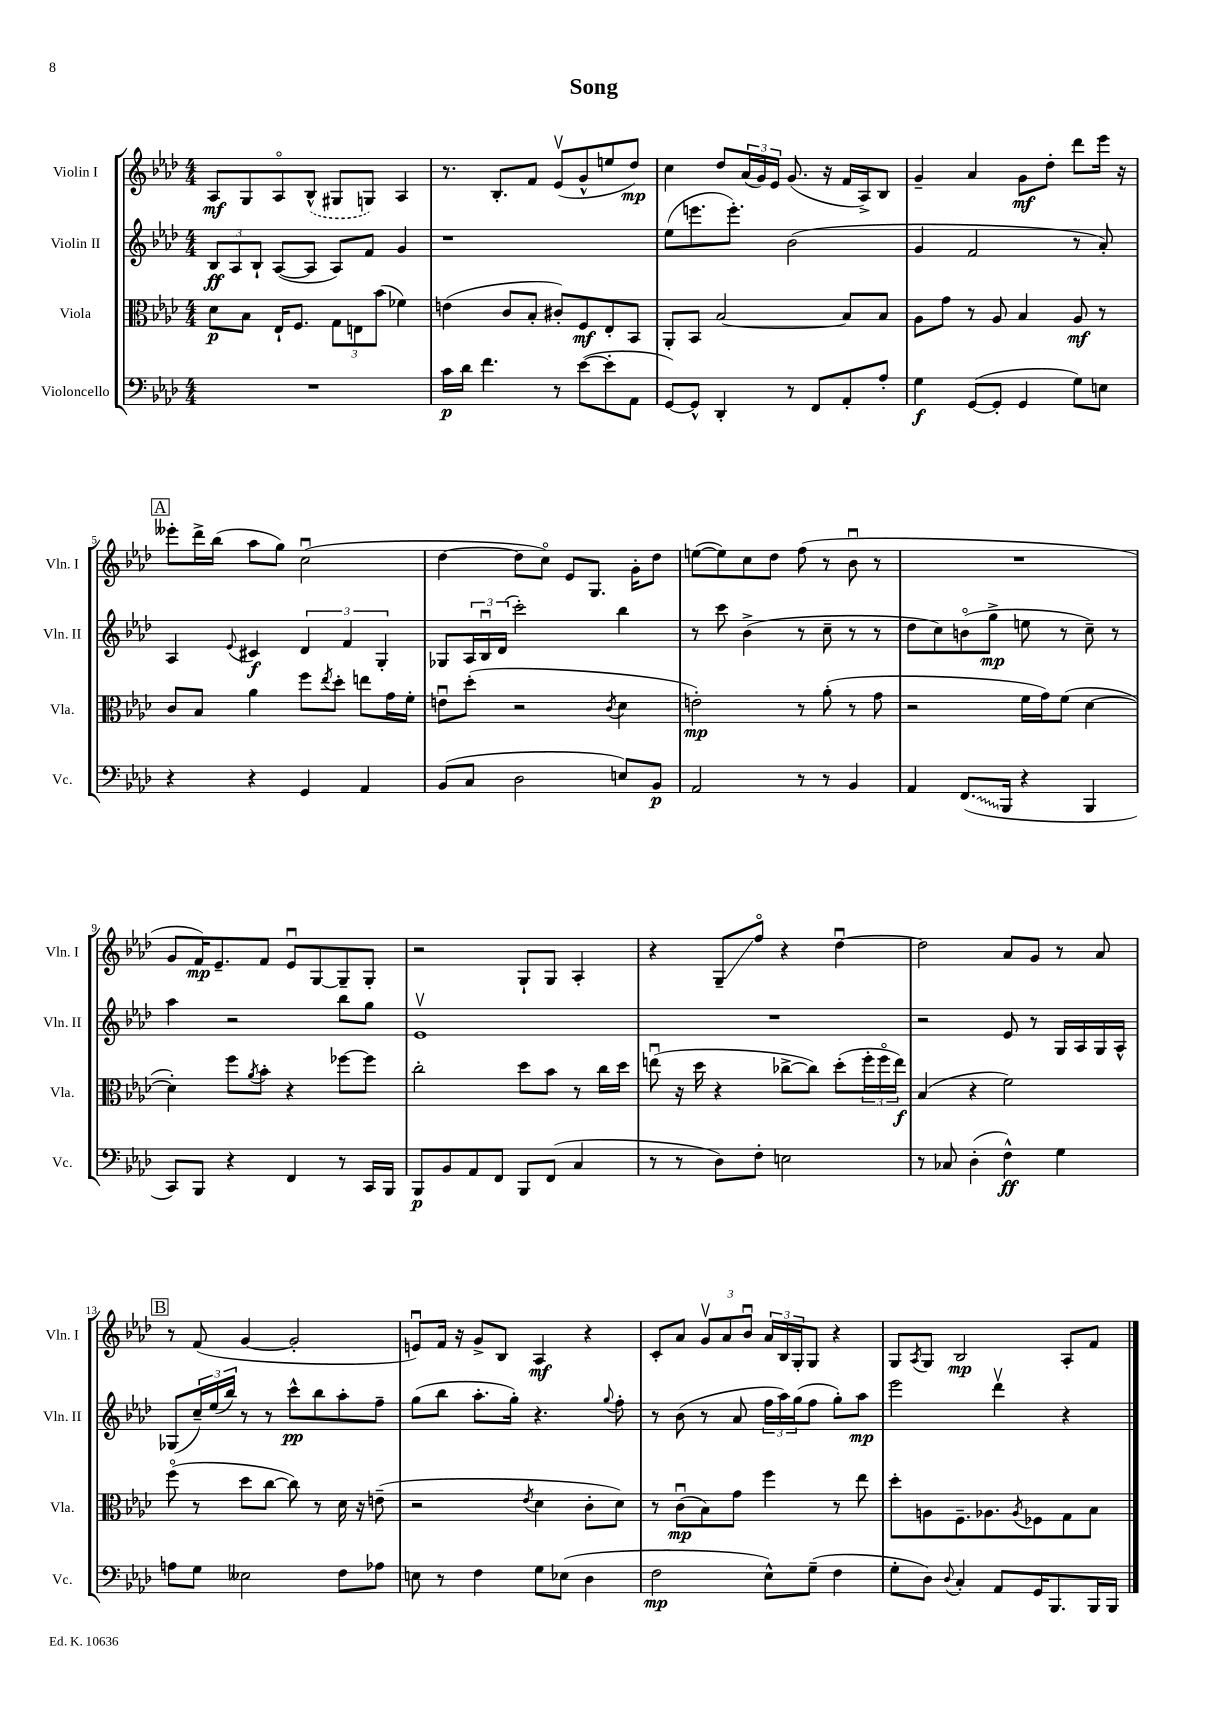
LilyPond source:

\header { title = "Song" }
<<
\new StaffGroup <<
\new Staff = "s0" \with { instrumentName = "Violin I" shortInstrumentName = "Vln. I" } {
    \clef treble \key aes \major \numericTimeSignature \time 4/4
    aes8\mf g8 aes8\flageolet \once \slurDashed bes8-^( gis8 g8) aes4 |
    r8. bes8.-. f'8 ees'8\upbow( g'8-^ e''8 des''8\mp) |
    c''4 des''8 \tuplet 3/2 { aes'16( g'16) ees'16 } g'8.( r16 f'16 aes16->) bes8 |
    g'4-- aes'4 g'8\mf des''8-. des'''8 ees'''16 r16 |
    \mark \markup { \box "A" } eeses'''8-. des'''16-> bes''16( aes''8 g''8) c''2\downbow( |
    des''4~ des''8 c''8\flageolet) ees'8 g8. g'16-. des''8 |
    e''8~( e''8) c''8 des''8 f''8( r8 bes'8\downbow r8 |
    R1 |
    g'8 f'16\mp) ees'8.-- f'8 ees'8\downbow g8~ g8-- g8-. |
    r2 g8-! g8 aes4-. |
    r4 g8--\glissando f''8\flageolet r4 des''4~\downbow |
    des''2 aes'8 g'8 r8 aes'8 |
    \mark \markup { \box "B" } r8 f'8( g'4~ g'2-. |
    e'8\downbow) f'16 r16 g'8-> bes8 aes4\mf r4 |
    c'8-. aes'8 \tuplet 3/2 { g'8\upbow aes'8 bes'8\downbow } \tuplet 3/2 { aes'16 bes16 g16-. } g8 r4 |
    g8 \acciaccatura { aes8 } g8 bes2\mp aes8-. f'8 \bar "|." |
}
\new Staff = "s1" \with { instrumentName = "Violin II" shortInstrumentName = "Vln. II" } {
    \clef treble \key aes \major \numericTimeSignature \time 4/4
    \tuplet 3/2 { bes8\ff aes8 bes8-! } aes8~( aes8 aes8) f'8 g'4 |
    r1 |
    ees''8( e'''8. e'''8.-.) bes'2( |
    g'4 f'2 r8 aes'8-.) |
    \mark \markup { \box "A" } aes4 \appoggiatura { ees'8 } cis'4\f \tuplet 3/2 { des'4 f'4 g4-. } |
    ges8 \tuplet 3/2 { aes16 bes16\downbow des'16( } c'''2-.) bes''4 |
    r8 c'''8 bes'4->( r8 c''8-- r8 r8 |
    des''8 c''8) b'8\flageolet( g''8->\mp e''8 r8 c''8--) r8 |
    aes''4 r2 bes''8 g''8 |
    ees'1\upbow |
    R1 |
    r2 ees'8 r8 g16 aes16 g16 aes16-^ |
    \mark \markup { \box "B" } ges8( \tuplet 3/2 { c''16--) ees''16( bes''16) } r8 r8 c'''8-^\pp bes''8 aes''8-. f''8-- |
    g''8( bes''8 aes''8.-. g''16-.) r4. \appoggiatura { g''8 } f''8-. |
    r8 bes'8( r8 aes'8 \tuplet 3/2 { f''16 aes''16) g''16( } f''8 g''8-.) aes''8\mp |
    ees'''2 des'''4\upbow r4 \bar "|." |
}
\new Staff = "s2" \with { instrumentName = "Viola" shortInstrumentName = "Vla." } {
    \clef alto \key aes \major \numericTimeSignature \time 4/4
    des'8\p bes8 ees16-! f8. \tuplet 3/2 { g8 e8 bes'8( } fes'4) |
    e'4( c'8 bes8-. cis'8-.) f8\mf ees8-. bes,8 |
    aes,8-. bes,8 bes2~ bes8 bes8 |
    aes8 g'8 r8 aes8 bes4 aes8\mf r8 |
    \mark \markup { \box "A" } c'8 bes8 aes'4 f''8 \acciaccatura { ees''8 } des''8-. e''8 g'16 f'16-. |
    e'8\downbow des''8-.( r2 \acciaccatura { c'8 } des'4 |
    e'2-.\mp) r8 aes'8-.( r8 g'8 |
    r2 f'16 g'16) f'8( des'4~ |
    des'4-.) f''8 \acciaccatura { aes'8 } bes'8-. r4 fes''8~ fes''8 |
    c''2-. des''8 bes'8 r8 c''16 des''16 |
    e''8\downbow( r16 des''16 r4 ces''8~-> ces''8) des''8-.( \tuplet 3/2 { f''16-. f''16\flageolet e''16\f) } |
    bes4( r4 f'2) |
    \mark \markup { \box "B" } f''8\flageolet( r8 des''8 c''8~ c''8) r8 des'16 r16 e'8--( |
    r2 \acciaccatura { ees'8 } des'4 c'8-. des'8) |
    r8 c'8\downbow\mp( bes8) g'8 f''4 r8 ees''8 |
    des''8-. a8 f8.-- aes8. \acciaccatura { aes8 } fes8 g8 bes8 \bar "|." |
}
\new Staff = "s3" \with { instrumentName = "Violoncello" shortInstrumentName = "Vc." } {
    \clef bass \key aes \major \numericTimeSignature \time 4/4
    R1 |
    c'16\p des'16 f'4. r8 ees'8~( ees'8-. aes,8 |
    g,8~) g,8-^ des,4-. r8 f,8 aes,8-. aes8-. |
    g4\f g,8~( g,8-. g,4 g8) e8 |
    \mark \markup { \box "A" } r4 r4 g,4 aes,4 |
    bes,8( c8 des2 e8) bes,8\p |
    aes,2 r8 r8 bes,4 |
    aes,4 \once \override Glissando.style = #'zigzag f,8.\glissando( bes,,16 r4 bes,,4 |
    c,8) bes,,8 r4 f,4 r8 c,16 bes,,16 |
    bes,,8\p bes,8 aes,8 f,8 bes,,8 f,8( c4 |
    r8 r8 des8) f8-. e2 |
    r8 ces8 des4-.( f4-^\ff) g4 |
    \mark \markup { \box "B" } a8 g8 eeses2 f8 aes8 |
    e8 r8 f4 g8 ees8( des4 |
    f2\mp ees8-^) g8--( f4 |
    g8-. des8) \appoggiatura { des8 } c4-. aes,8 g,16 bes,,8. bes,,16 bes,,16 \bar "|." |
}
>>
>>
